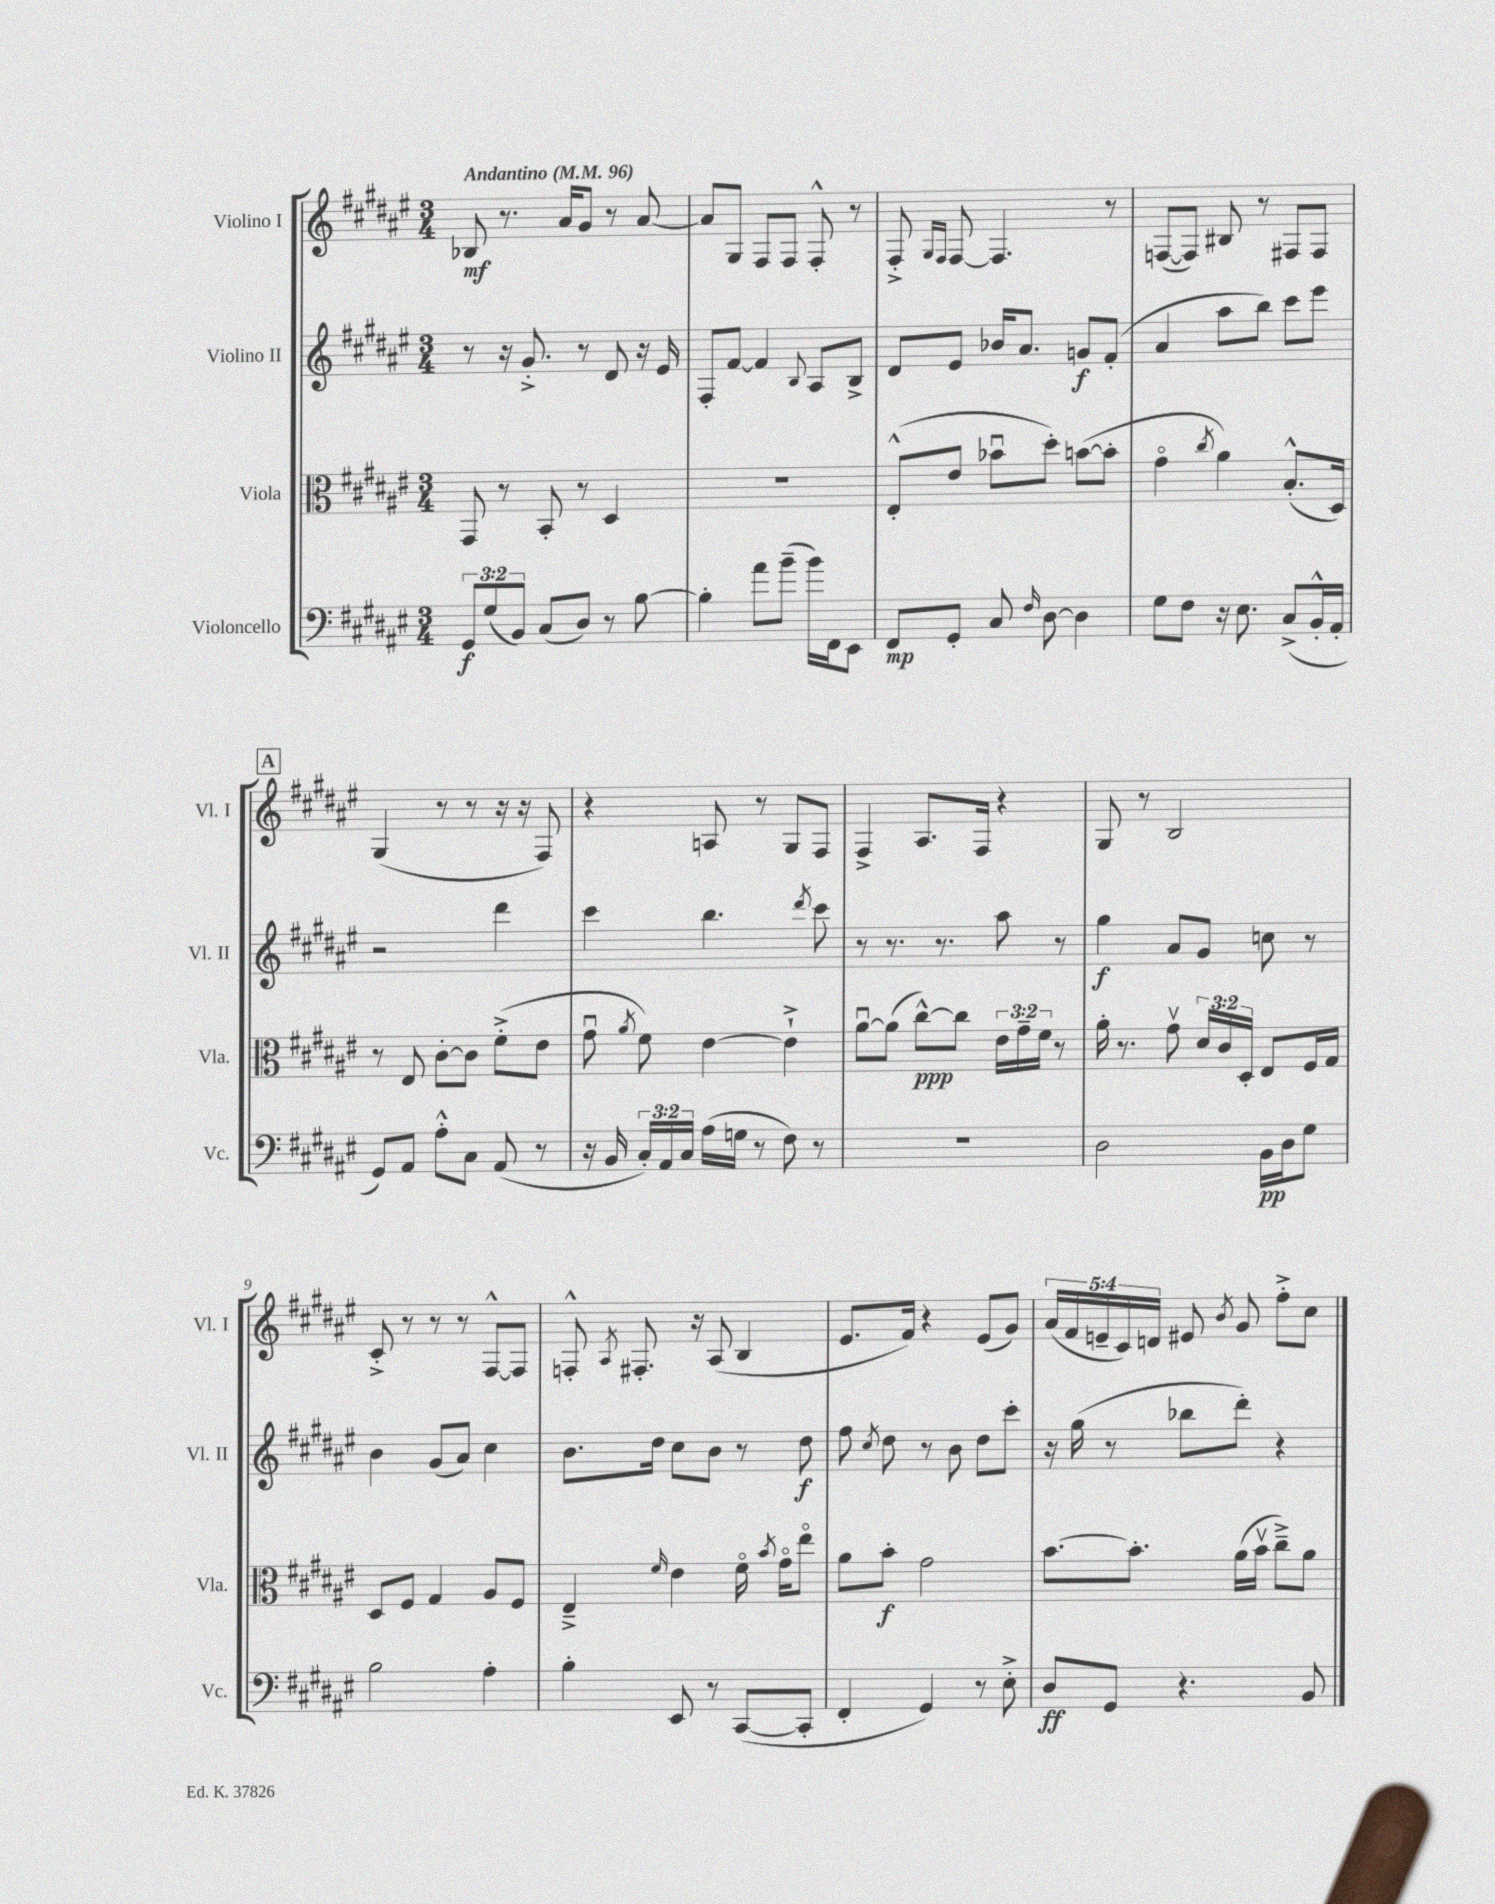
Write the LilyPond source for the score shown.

<<
\new StaffGroup <<
\new Staff = "s0" \with { instrumentName = "Violino I" shortInstrumentName = "Vl. I" } {
    \clef treble \key fis \major \numericTimeSignature \time 3/4 \override Staff.TupletNumber.text = #tuplet-number::calc-fraction-text \tempo "Andantino" 4 = 96
    \autoBeamOff bes8\mf r8. ais'16[ gis'8] r8 ais'8~ |
    ais'8[ gis8] fis8[ fis8] fis8-.-^ r8 |
    fis8-.-> \grace { gis16[ fis16] } fis8~ fis4. r8 |
    f8[~( f8]) bis8 r8 fis8[ fis8] |
    \mark \markup { \box "A" } gis4( r8 r8 r16 r16 fis8) |
    r4 a8 r8 gis8[ fis8] |
    fis4-> ais8.[ fis16] r4 |
    gis8 r8 b2 |
    cis'8-.-> r8 r8 r8 fis8[~-^ fis8] |
    f8-.-^ \acciaccatura { ais8 } fis8.-. r16 ais8( b4 |
    eis'8.[ fis'16]) r4 eis'8[( gis'8]) |
    \tuplet 5/4 { ais'16[( fis'16 e'16-- cis'16) d'16] } eis'8 \acciaccatura { b'8 } gis'8 fis''8[-.-> cis''8] \bar "|." |
}
\new Staff = "s1" \with { instrumentName = "Violino II" shortInstrumentName = "Vl. II" } {
    \clef treble \key fis \major \numericTimeSignature \time 3/4
    \autoBeamOff r8 r16 gis'8.-.-> r8 dis'8 r16 eis'16 |
    fis8[-. fis'8]~ fis'4 \appoggiatura { b8 } ais8[ b8]-> |
    dis'8[ eis'8] bes'16[ ais'8.] g'8[\f fis'8]-.( |
    ais'4 ais''8[ b''8]) cis'''8[ eis'''8] |
    \mark \markup { \box "A" } r2 dis'''4 |
    cis'''4 b''4. \acciaccatura { dis'''8 } cis'''8 |
    r8 r8. r8. ais''8 r8 |
    gis''4\f ais'8[ gis'8] c''8 r8 |
    b'4 gis'8[( ais'8]) cis''4 |
    b'8.[ dis''16] cis''8[ b'8] r8 dis''8\f |
    fis''8 \acciaccatura { cis''8 } dis''8 r8 b'8 dis''8[ cis'''8]-. |
    r16 gis''16( r8 bes''8[ dis'''8]-.) r4 \bar "|." |
}
\new Staff = "s2" \with { instrumentName = "Viola" shortInstrumentName = "Vla." } {
    \clef alto \key fis \major \numericTimeSignature \time 3/4 \override Staff.TupletNumber.text = #tuplet-number::calc-fraction-text
    \autoBeamOff gis,8 r8 b,8-. r8 dis4 |
    R2. |
    eis8[-.-^( eis'8] bes'8[\downbow dis''8]-.) b'8[~( b'8]-. |
    gis'4\flageolet \acciaccatura { cis''8 } ais'4) b8.[-.-^( dis16]) |
    \mark \markup { \box "A" } r8 eis8 cis'8[~-. cis'8] fis'8[-.->( eis'8] |
    gis'8\downbow \acciaccatura { ais'8 } fis'8) eis'4~ eis'4-!-> |
    ais'8[~\downbow ais'8]( cis''8[~-^\ppp) cis''8] \tuplet 3/2 { eis'16[ gis'16-- fis'16] } r8 |
    ais'16-. r8. gis'8\upbow \tuplet 3/2 { dis'16[ cis'16 dis16]-. } eis8[ fis16 gis16] |
    dis8[ fis8] gis4 ais8[ fis8] |
    eis4---> \grace { fis'16 } eis'4 fis'16\flageolet \acciaccatura { b'8 } gis'16[\flageolet eis''8]\flageolet |
    ais'8[ b'8]-.\f gis'2 |
    b'8.[~ b'8.]-. ais'16[( b'16]\upbow cis''8[--->) ais'8] \bar "|." |
}
\new Staff = "s3" \with { instrumentName = "Violoncello" shortInstrumentName = "Vc." } {
    \clef bass \key fis \major \numericTimeSignature \time 3/4 \override Staff.TupletNumber.text = #tuplet-number::calc-fraction-text
    \autoBeamOff \tuplet 3/2 { gis,8[\f gis8( b,8]) } cis8[( dis8]) r8 b8~ |
    b4-. ais'8[ b'8]--( b'16[) fis,16 eis,8] |
    fis,8[\mp gis,8]-. cis8 \grace { fis16 } dis8~ dis4 |
    gis8[ fis8] r16 eis8. cis8[->( b,16-.-^ ais,16]-. |
    \mark \markup { \box "A" } gis,8[) ais,8] ais8[-.-^ cis8] ais,8( r8 |
    r16 b,16 \tuplet 3/2 { cis16[-.) ais,16 cis16] } ais16[( g16] r8 fis8) r8 |
    R2. |
    dis2 b,16[\pp dis16 gis8] |
    b2 ais4-. |
    b4-. eis,8 r8 cis,8[~( cis,8]-. |
    fis,4-. gis,4) r8 eis8-.-> |
    dis8[\ff gis,8] r4. b,8 \bar "|." |
}
>>
>>
